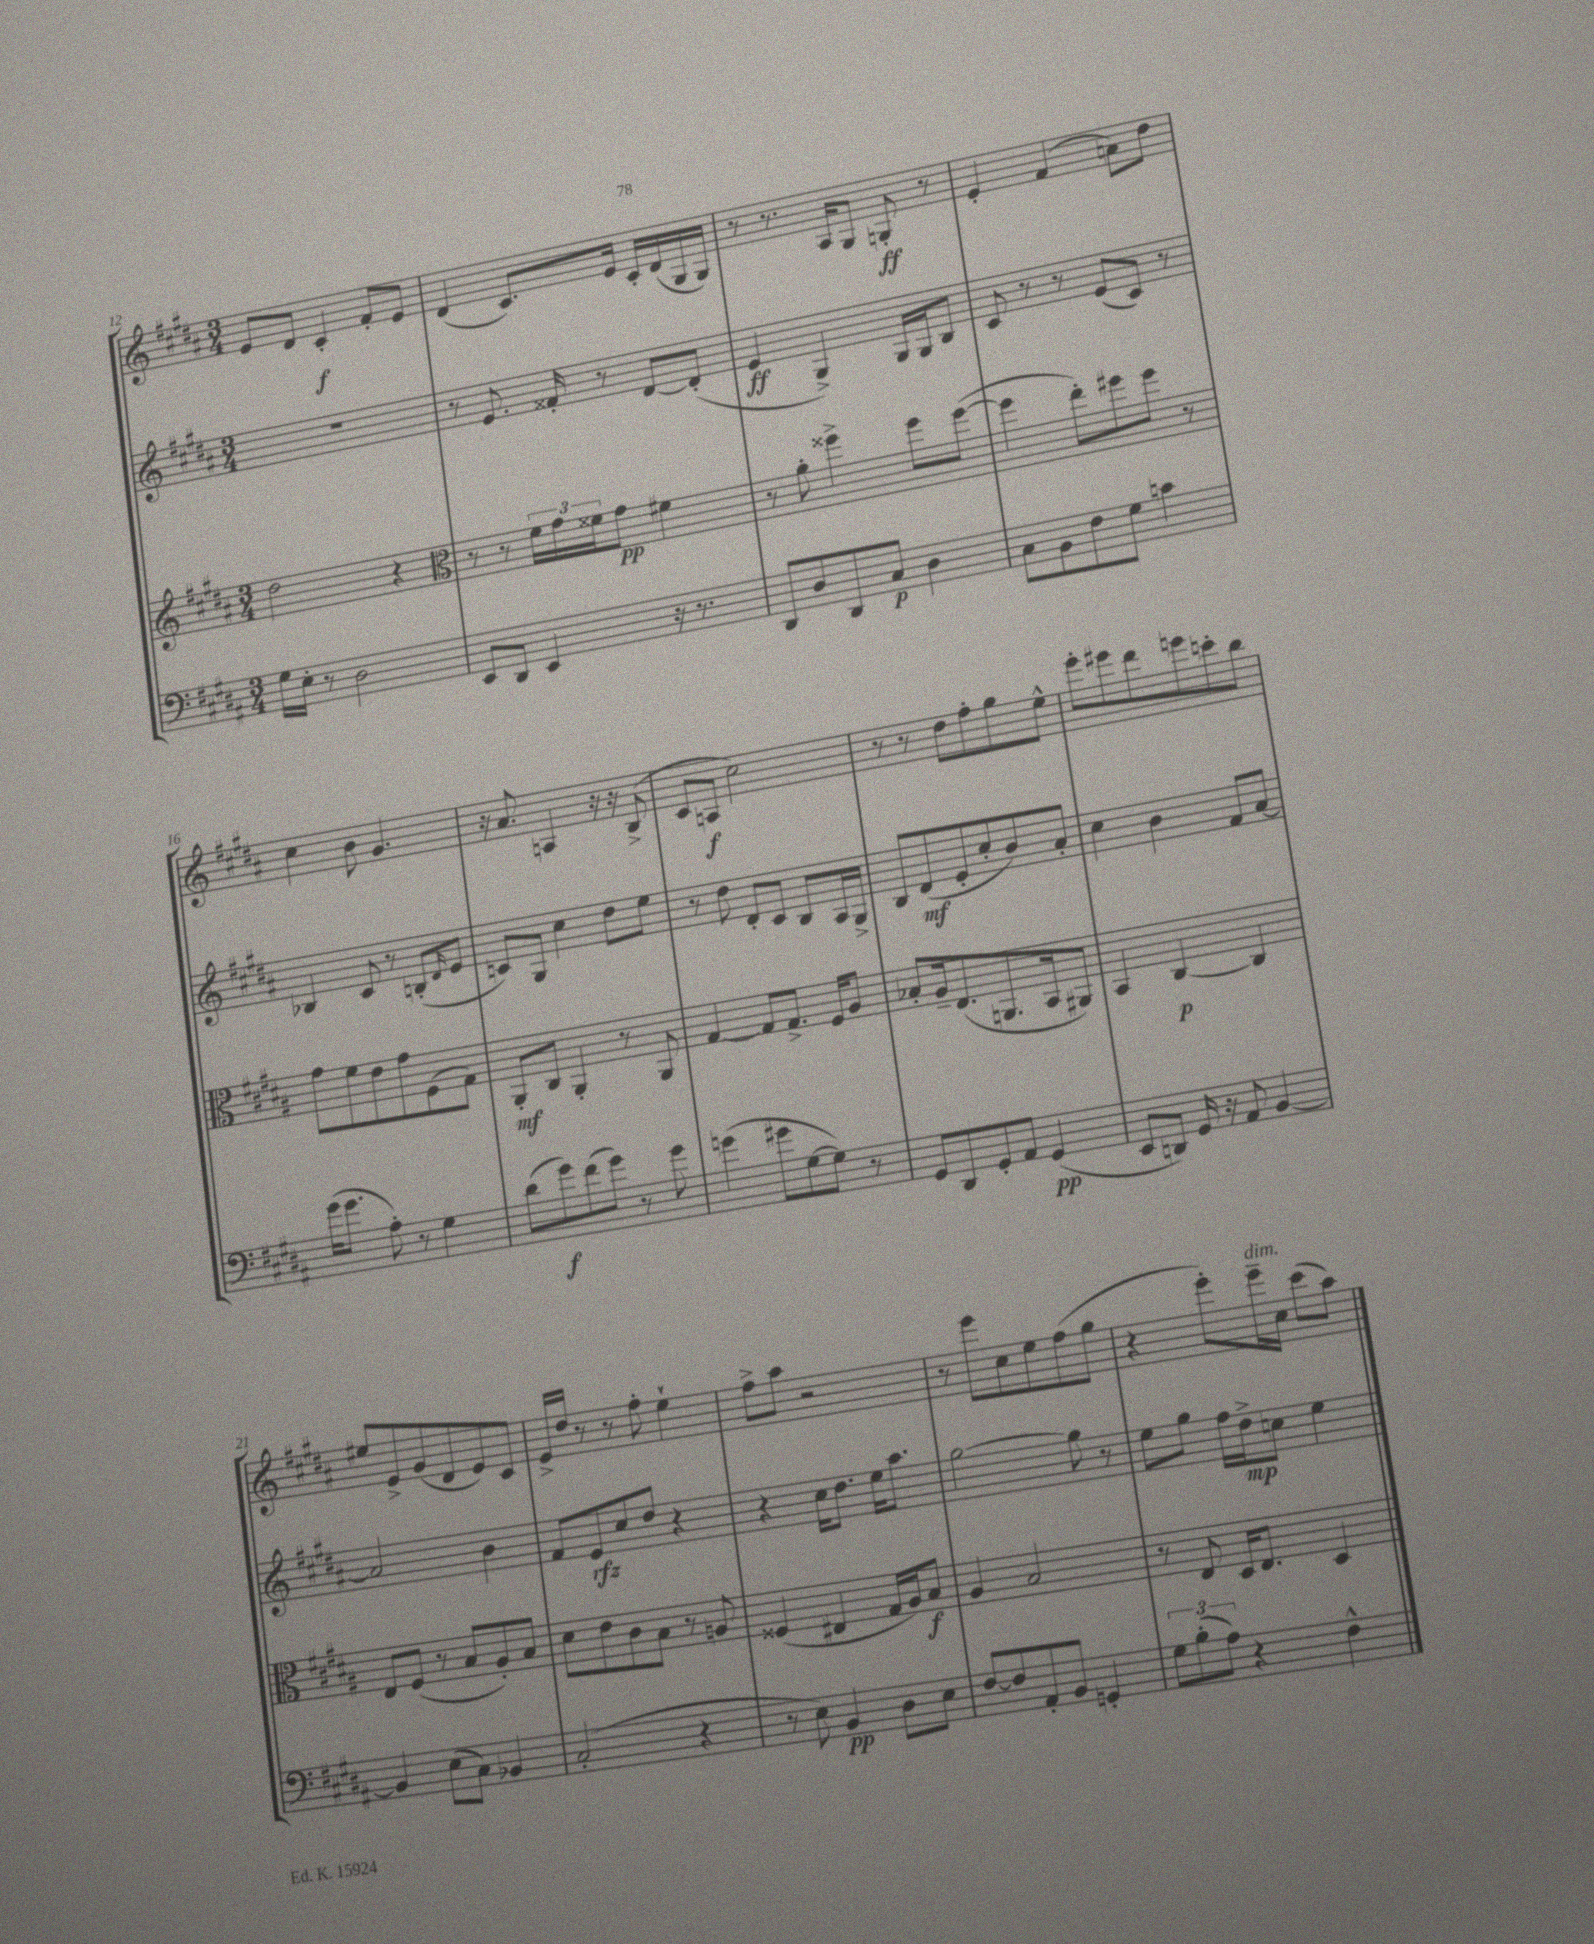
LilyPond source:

<<
\new StaffGroup <<
\new Staff = "s0" {
    \clef treble \key b \major \numericTimeSignature \time 3/4
    e'8 dis'8 cis'4-.\f fis'8-. e'8 |
    dis'4( cis'8.) e'16 cis'16-. dis'16( gis16 gis16) |
    r8 r8. ais16 gis8 g8-.\ff r8 |
    e'4-. fis'4( a'8) dis''8 |
    cis''4 b'8 gis'4. |
    r16 ais'8. a4 r16 r16 b8->( |
    cis'8 a8\f cis''2) |
    r8 r8 dis''8 fis''8-. gis''8 e''8-^ |
    e'''8-. eis'''8 dis'''8 e'''8 c'''8-. b''8 |
    eis''8 e'8-> gis'8( dis'8 e'8) cis'8 |
    e'16-> dis''16 r8 r8 fis''8-. e''4-! |
    fis''8-> ais''8 r2 |
    r8 e'''8 cis''8 e''8 fis''8( gis''8 |
    r4 e'''8-.) e'''16--^\markup { \italic "dim." } cis''16 cis'''8( ais''8) \bar "|." |
}
\new Staff = "s1" {
    \clef treble \key b \major \numericTimeSignature \time 3/4
    R2. |
    r8 e'8. fisis'16-. r8 dis'8~ dis'8-.( |
    e'4\ff gis4->) gis16 gis16 b8 |
    cis'8 r8 r8 e'8( cis'8) r8 |
    bes4 cis'8 r8 b8-.( \grace { dis'16 } e'8 |
    c'8) gis8 cis''4 dis''8 e''8 |
    r8 dis''8 dis'8-. cis'8 b8 ais16 gis16-> |
    b8 dis'8\mf( e'8-. cis''8-. b'8) ais'8-. |
    cis''4 b'4 fis'8 ais'8~ |
    ais'2 b'4 |
    fis'8 e'8\rfz cis''8 dis''8 r4 |
    r4 cis''16 dis''8. e''16 ais''8. |
    gis''2~ gis''8 r8 |
    e''8 gis''8 fis''16 dis''16->\mp c''8 e''4 \bar "|." |
}
\new Staff = "s2" {
    \clef treble \key b \major \numericTimeSignature \time 3/4
    dis''2 r4 |
    \clef alto r8 r8 \tuplet 3/2 { fis'16 gis'16 fisis'16 } gis'8\pp fis'4 |
    r8 ais'8-. fisis''4-> fisis''8 fisis''8~( |
    fisis''4 e''8-.) fis''8 fis''8 r8 |
    gis'8 fis'8 e'8 gis'8 fis8( gis8) |
    ais,8-.\mf cis8 ais,4-. r8 ais,8 |
    gis4~ gis8 gis8.-> fis16 ais8 |
    bes8-. ais16-- e8.( a,8. b,16 ais,8) |
    b,4 cis4~\p cis4 |
    e8 fis8( r8 b8 ais8-.) b8 |
    dis'8 e'8 cis'8 b8 r8 a8 |
    fisis4( eis4 gis16 ais16) b8\f |
    ais4 b2 |
    r8 e8 dis16 e8. dis4 \bar "|." |
}
\new Staff = "s3" {
    \clef bass \key b \major \numericTimeSignature \time 3/4
    gis16 e16-. r8 dis2 |
    e,8 dis,8 e,4 r16 r8. |
    dis,8 dis8 dis,8 cis8\p dis4 |
    cis8 b,8 fis8 gis8 c'4 |
    gis'16( gis'8. ais8-.) r8 gis4 |
    dis'8( gis'8\f) fis'8( gis'8) r8 gis'8 |
    g'4( gis'8 gis8~ gis8) r8 |
    gis,8 dis,8 gis,8-. ais,8 gis,4\pp( |
    e,8 d,8) gis,16 r16 ais,8 b,4~ |
    b,4 e8( cis8) bes,4 |
    cis2-.( r4 |
    r8 e8) b,4\pp dis8 e8 |
    fis8~ fis8 ais,8-. b,8 g,4-. |
    \tuplet 3/2 { gis8 b8-.( ais8) } r4 fis4-^ \bar "|." |
}
>>
>>
\layout { \context { \Score currentBarNumber = #12 } }
